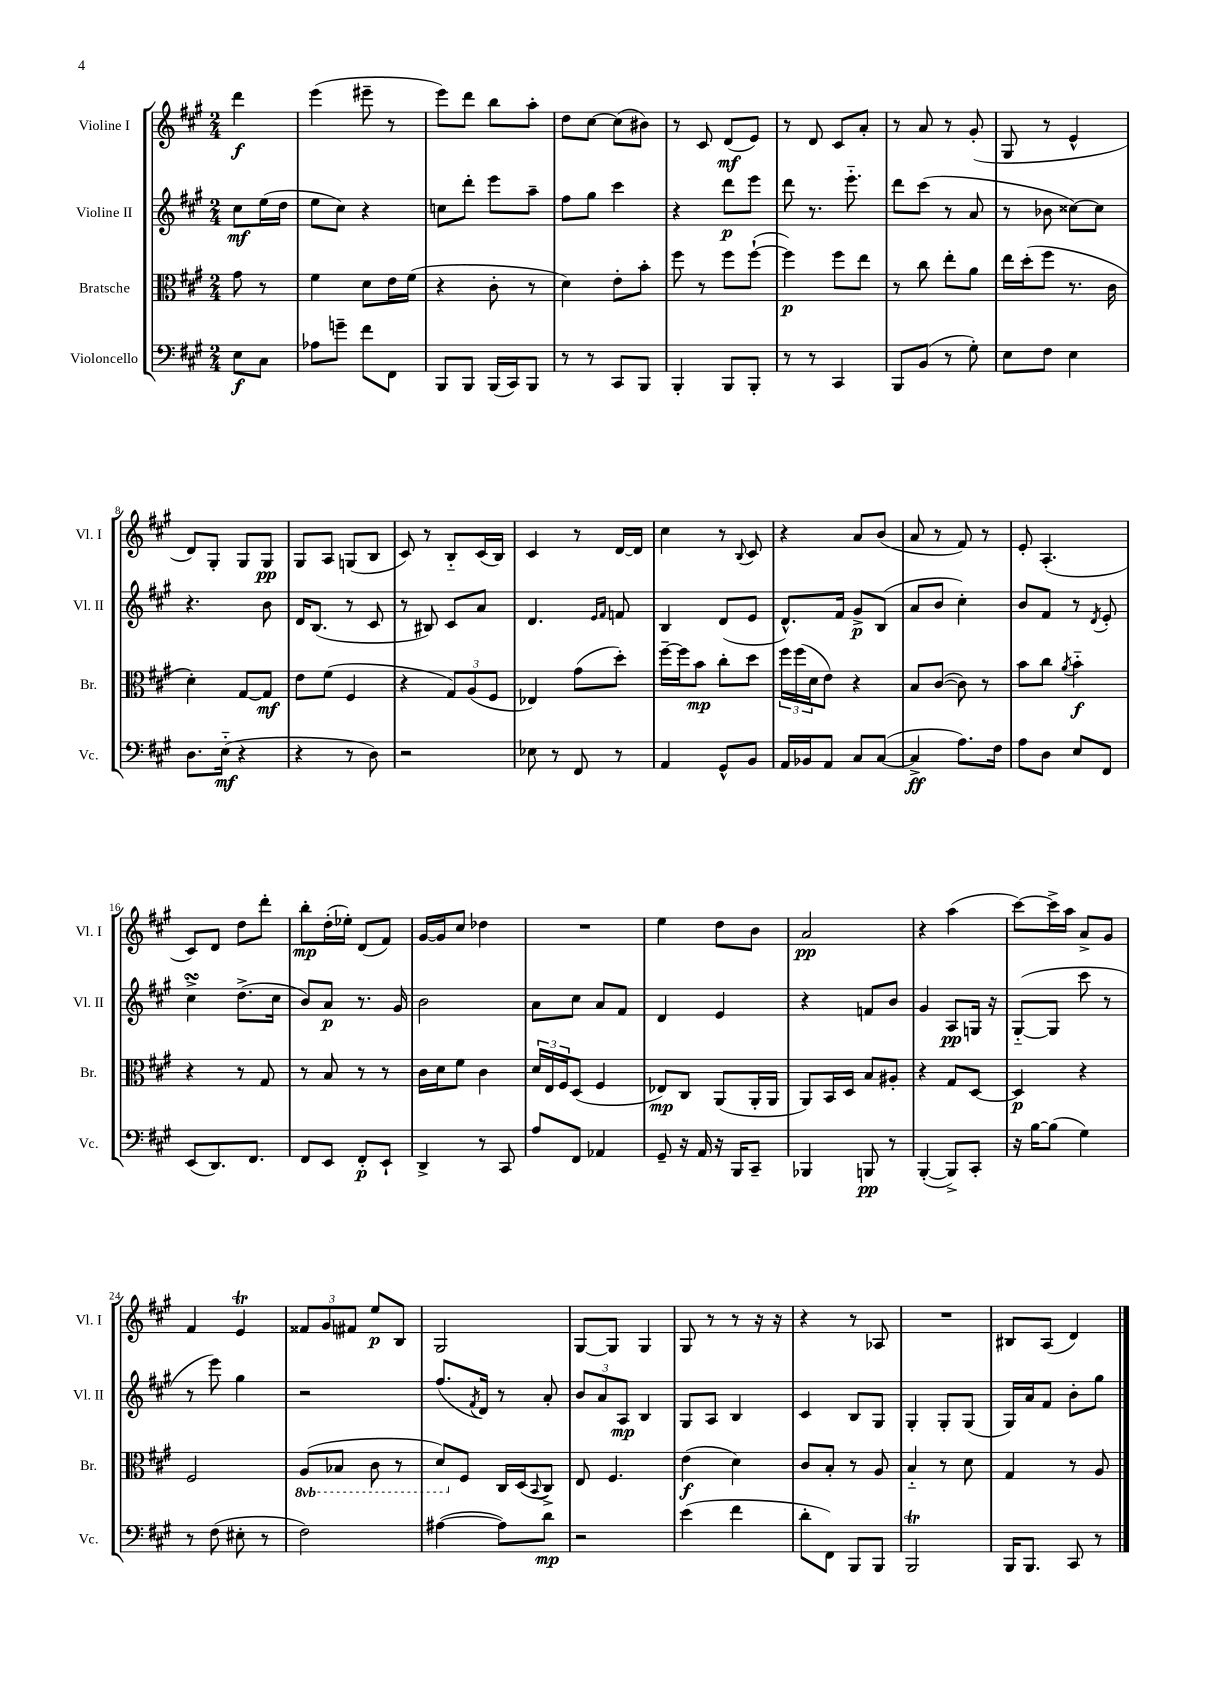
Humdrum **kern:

**kern	**dynam	**kern	**dynam	**kern	**dynam	**kern	**dynam
*part4	*part4	*part3	*part3	*part2	*part2	*part1	*part1
*staff4	*staff4	*staff3	*staff3	*staff2	*staff2	*staff1	*staff1
*I"Violoncello	*	*I"Bratsche	*	*I"Violine II	*	*I"Violine I	*
*I'Vc.	*	*I'Br.	*	*I'Vl. II	*	*I'Vl. I	*
*clefF4	*	*clefC3	*	*clefG2	*	*clefG2	*
*k[f#c#g#]	*	*k[f#c#g#]	*	*k[f#c#g#]	*	*k[f#c#g#]	*
*M2/4	*	*M2/4	*	*M2/4	*	*M2/4	*
=	=	=	=	=	=	=	=
8E\L	f	8g#\	.	8cc#\L	mf	4ddd\	f
8C#\J	.	8r	.	(16ee\L	.	.	.
.	.	.	.	16dd\JJ	.	.	.
=1	=1	=1	=1	=1	=1	=1	=1
8A-X\L	.	4f#\	.	8ee\L	.	(4eee\	.
8gn~\J	.	.	.	8cc#\J)	.	.	.
8f#\L	.	8d\L	.	4r	.	8eee#X~\	.
8FF#\J	.	16e\L	.	.	.	8r	.
.	.	(16f#\JJ	.	.	.	.	.
=2	=2	=2	=2	=2	=2	=2	=2
8BBB/L	.	4r	.	8ccn\L	.	8eee\L)	.
8BBB/J	.	.	.	8ddd'\J	.	8ddd\J	.
(16BBB/LL	.	8c#'\	.	8eee\L	.	8bb\L	.
16CC#/J)	.	.	.	.	.	.	.
8BBB/J	.	8r	.	8aa~\J	.	8aa'\J	.
=3	=3	=3	=3	=3	=3	=3	=3
8r	.	4d\)	.	8ff#\L	.	8dd\L	.
8r	.	.	.	8gg#\J	.	[8cc#\J	.
8CC#/L	.	8e'\L	.	4ccc#\	.	(8cc#\L]	.
8BBB/J	.	8b'\J	.	.	.	8b#X\J)	.
=4	=4	=4	=4	=4	=4	=4	=4
4BBB'/	.	8ff#\	.	4r	.	8r	.
.	.	8r	.	.	.	8c#/	.
8BBB/L	.	8ff#\L	.	8ddd\L	p	(8d/L	mf
8BBB'/J	.	([8ff#`\J	.	8eee\J	.	8e/J)	.
=5	=5	=5	=5	=5	=5	=5	=5
8r	.	4ff#\])	p	8ddd\	.	8r	.
8r	.	.	.	8.r	.	8d/	.
4CC#/	.	8ff#\L	.	.	.	8c#/L	.
.	.	.	.	8.eee\	.	.	.
.	.	8ee\J	.	.	.	8a'/J	.
=6	=6	=6	=6	=6	=6	=6	=6
8BBB/L	.	8r	.	8ddd\L	.	8r	.
(8BB/J	.	8cc#\	.	(8ccc#\J	.	8a/	.
8r	.	8ee'\L	.	8r	.	8r	.
8G#'\)	.	8a\J	.	8a/	.	(8g#'/	.
=7	=7	=7	=7	=7	=7	=7	=7
8E\L	.	16ee\LL	.	8r	.	8G#/	.
.	.	(16dd'\J	.	.	.	.	.
8F#\J	.	8ff#\J	.	8b-X\	.	8r	.
4E\	.	8.r	.	[8cc##X\L)	.	4e^^/	.
.	.	.	.	8cc##\J]	.	.	.
.	.	16c#\	.	.	.	.	.
!!LO:LB:g=z
=8	=8	=8	=8	=8	=8	=8	=8
8.D\L	.	4d'\)	.	4.r	.	8d/L)	.
.	.	.	.	.	.	8G#'/J	.
(16E\Jk	mf	.	.	.	.	.	.
4r	.	[8G#/L	.	.	.	8G#/L	.
.	.	8G#/J]	mf	8b\	.	8G#/J	pp
=9	=9	=9	=9	=9	=9	=9	=9
4r	.	8e\L	.	16d/KL	.	8G#/L	.
.	.	.	.	(8.B/J	.	.	.
.	.	(8f#\J	.	.	.	8A/J	.
8r	.	4F#/	.	8r	.	(8Gn/L	.
8D\)	.	.	.	8c#/	.	8B/J	.
=10	=10	=10	=10	=10	=10	=10	=10
2r	.	4r	.	8r	.	8c#/)	.
.	.	.	.	8B#X/)	.	8r	.
.	.	12G#/L)	.	8c#/L	.	8B/L	.
.	.	(12A/	.	.	.	.	.
.	.	.	.	8a/J	.	(16c#/L	.
.	.	12F#/J	.	.	.	.	.
.	.	.	.	.	.	16B/JJ)	.
=11	=11	=11	=11	=11	=11	=11	=11
8E-X\	.	4E-X/)	.	4.d/	.	4c#/	.
8r	.	.	.	.	.	.	.
8FF#/	.	(8g#\L	.	.	.	8r	.
.	.	.	.	16qqe/LL	.	.	.
.	.	.	.	16qqf#/JJ	.	.	.
8r	.	8dd'\J)	.	8fn/	.	[16d/LL	.
.	.	.	.	.	.	16d/JJ]	.
=12	=12	=12	=12	=12	=12	=12	=12
4AA/	.	[16ff#~\LL	.	4B/	.	4cc#\	.
.	.	16ff#\J]	.	.	.	.	.
.	.	8b\J	mp	.	.	.	.
8GG#^^/L	.	8cc#'\L	.	(8d/L	.	8r	.
.	.	.	.	.	.	8qqB/	.
8BB/J	.	8dd\J	.	8e/J	.	8c#/	.
=13	=13	=13	=13	=13	=13	=13	=13
16AA/LL	.	24ff#\LL	.	8.d^^/L)	.	4r	.
.	.	(24ff#\	.	.	.	.	.
16BB-X/J	.	.	.	.	.	.	.
.	.	24d\J	.	.	.	.	.
8AA/J	.	8e\J)	.	.	.	.	.
.	.	.	.	16f#/Jk	.	.	.
8C#/L	.	4r	.	8g#^/L	p	8a/L	.
([8C#/J	.	.	.	(8B/J	.	(8b/J	.
=14	=14	=14	=14	=14	=14	=14	=14
4C#^/]	ff	8B/L	.	8a/L	.	8a/	.
.	.	([8c#/J	.	8b/J	.	8r	.
8.A\L)	.	8c#\])	.	4cc#'\)	.	8f#/)	.
.	.	8r	.	.	.	8r	.
16F#\Jk	.	.	.	.	.	.	.
=15	=15	=15	=15	=15	=15	=15	=15
8A\L	.	8b\L	.	8b/L	.	8e'/	.
8D\J	.	8cc#\J	.	8f#/J	.	(4.A'/	.
.	.	8qa/	.	.	.	.	.
8E/L	.	4b\	f	8r	.	.	.
.	.	.	.	8qd/	.	.	.
8FF#/J	.	.	.	8e'/	.	.	.
!!LO:LB:g=z
=16	=16	=16	=16	=16	=16	=16	=16
(8EE/L	.	4r	.	4cc#sSsS^\	.	8c#/L)	.
8.DD/)	.	.	.	.	.	8d/J	.
.	.	8r	.	(8.dd^\L	.	8dd\L	.
8.FF#/J	.	.	.	.	.	.	.
.	.	8G#/	.	.	.	8ddd'\J	.
.	.	.	.	16cc#\Jk	.	.	.
=17	=17	=17	=17	=17	=17	=17	=17
8FF#/L	.	8r	.	8b/L)	.	8bb'\L	mp
8EE/J	.	8B/	.	8a/J	p	(16dd'\L	.
.	.	.	.	.	.	16ee-X'\JJ)	.
8FF#'/L	p	8r	.	8.r	.	(8d/L	.
8EE`/J	.	8r	.	.	.	8f#/J)	.
.	.	.	.	16g#/	.	.	.
=18	=18	=18	=18	=18	=18	=18	=18
4DD^/	.	16c#\LL	.	2b\	.	[16g#/LL	.
.	.	16d\J	.	.	.	16g#/J]	.
.	.	8f#\J	.	.	.	8cc#/J	.
8r	.	4c#\	.	.	.	4dd-X\	.
8CC#/	.	.	.	.	.	.	.
=19	=19	=19	=19	=19	=19	=19	=19
8A/L	.	24d/LL	.	8a\L	.	2r	.
.	.	24E/	.	.	.	.	.
.	.	24F#/J	.	.	.	.	.
8FF#/J	.	(8D/J	.	8cc#\J	.	.	.
4AA-X/	.	4F#/	.	8a/L	.	.	.
.	.	.	.	8f#/J	.	.	.
=20	=20	=20	=20	=20	=20	=20	=20
8GG#~/	.	8E-X/L)	mp	4d/	.	4ee\	.
16r	.	8C#/J	.	.	.	.	.
16AA/	.	.	.	.	.	.	.
16r	.	(8AA/L	.	4e/	.	8dd\L	.
16BBB/KL	.	.	.	.	.	.	.
8CC#~/J	.	16AA'/L	.	.	.	8b\J	.
.	.	16AA/JJ	.	.	.	.	.
=21	=21	=21	=21	=21	=21	=21	=21
4BBB-X/	.	8AA/L)	.	4r	.	2a/	pp
.	.	16BB/L	.	.	.	.	.
.	.	16D/JJ	.	.	.	.	.
8BBBn/	pp	8B/L	.	8fn/L	.	.	.
8r	.	8A#X'/J	.	8b/J	.	.	.
=22	=22	=22	=22	=22	=22	=22	=22
([4BBB'/	.	4r	.	4g#/	.	4r	.
8BBB^/L])	.	8G#/L	.	8A/L	pp	(4aa\	.
8CC#'/J	.	[8D/J	.	16Gn/Jk	.	.	.
.	.	.	.	16r	.	.	.
=23	=23	=23	=23	=23	=23	=23	=23
16r	.	4D/]	p	([8G#/L	.	[8ccc#\L)	.
[16B\KL	.	.	.	.	.	.	.
(8B\J]	.	.	.	8G#/J]	.	16ccc#^\L]	.
.	.	.	.	.	.	16aa\JJ	.
4G#\)	.	4r	.	8ccc#\	.	8a^/L	.
.	.	.	.	8r	.	8g#/J	.
!!LO:LB:g=z
=24	=24	=24	=24	=24	=24	=24	=24
8r	.	2F#/	.	8r	.	4f#/	.
(8F#\	.	.	.	8eee\)	.	.	.
8E#X'\	.	.	.	4gg#\	.	4eT/	.
8r	.	.	.	.	.	.	.
=25	=25	=25	=25	=25	=25	=25	=25
*	*	*8ba	*	*	*	*	*
2F#\)	.	(8AA/L	.	2r	.	12f##X/L	.
.	.	.	.	.	.	12g#/	.
.	.	8BB-X/J	.	.	.	.	.
.	.	.	.	.	.	12f#X/J	.
.	.	8C#\	.	.	.	8ee/L	p
.	.	8r	.	.	.	8B/J	.
=26	=26	=26	=26	=26	=26	=26	=26
([4A#X\	.	8D/L)	.	(8.ff#/L	.	2G#/	.
*	*	*X8ba	*	*	*	*	*
.	.	8F#/J	.	.	.	.	.
.	.	.	.	8qf#/	.	.	.
.	.	.	.	16d/Jk)	.	.	.
8A#\L])	.	16C#/LL	.	8r	.	.	.
.	.	(16D/J	.	.	.	.	.
.	.	8qqBB/	.	.	.	.	.
8d\J	mp	8C#^/J)	.	8a'/	.	.	.
=27	=27	=27	=27	=27	=27	=27	=27
2r	.	8E/	.	12b/L	.	[8G#/L	.
.	.	.	.	12a/	.	.	.
.	.	4.F#/	.	.	.	8G#/J]	.
.	.	.	.	12A/J	mp	.	.
.	.	.	.	4B/	.	4G#/	.
=28	=28	=28	=28	=28	=28	=28	=28
(4e\	.	(4e\	f	8G#/L	.	8G#/	.
.	.	.	.	8A/J	.	8r	.
4f#\	.	4d\)	.	4B/	.	8r	.
.	.	.	.	.	.	16r	.
.	.	.	.	.	.	16r	.
=29	=29	=29	=29	=29	=29	=29	=29
8d'\L	.	8c#/L	.	4c#/	.	4r	.
8FF#\J)	.	8B'/J	.	.	.	.	.
8BBB/L	.	8r	.	8B/L	.	8r	.
8BBB/J	.	8A/	.	8G#/J	.	8A-X/	.
=30	=30	=30	=30	=30	=30	=30	=30
2BBBT/	.	4B/	.	4G#'/	.	2r	.
.	.	8r	.	8G#'/L	.	.	.
.	.	8d\	.	(8G#/J	.	.	.
=31	=31	=31	=31	=31	=31	=31	=31
16BBB/KL	.	4G#/	.	16G#/LL)	.	8B#X/L	.
8.BBB/J	.	.	.	16a/J	.	.	.
.	.	.	.	8f#/J	.	(8A/J	.
8CC#/	.	8r	.	8b'\L	.	4d/)	.
8r	.	8A/	.	8gg#\J	.	.	.
==	==	==	==	==	==	==	==
*-	*-	*-	*-	*-	*-	*-	*-
